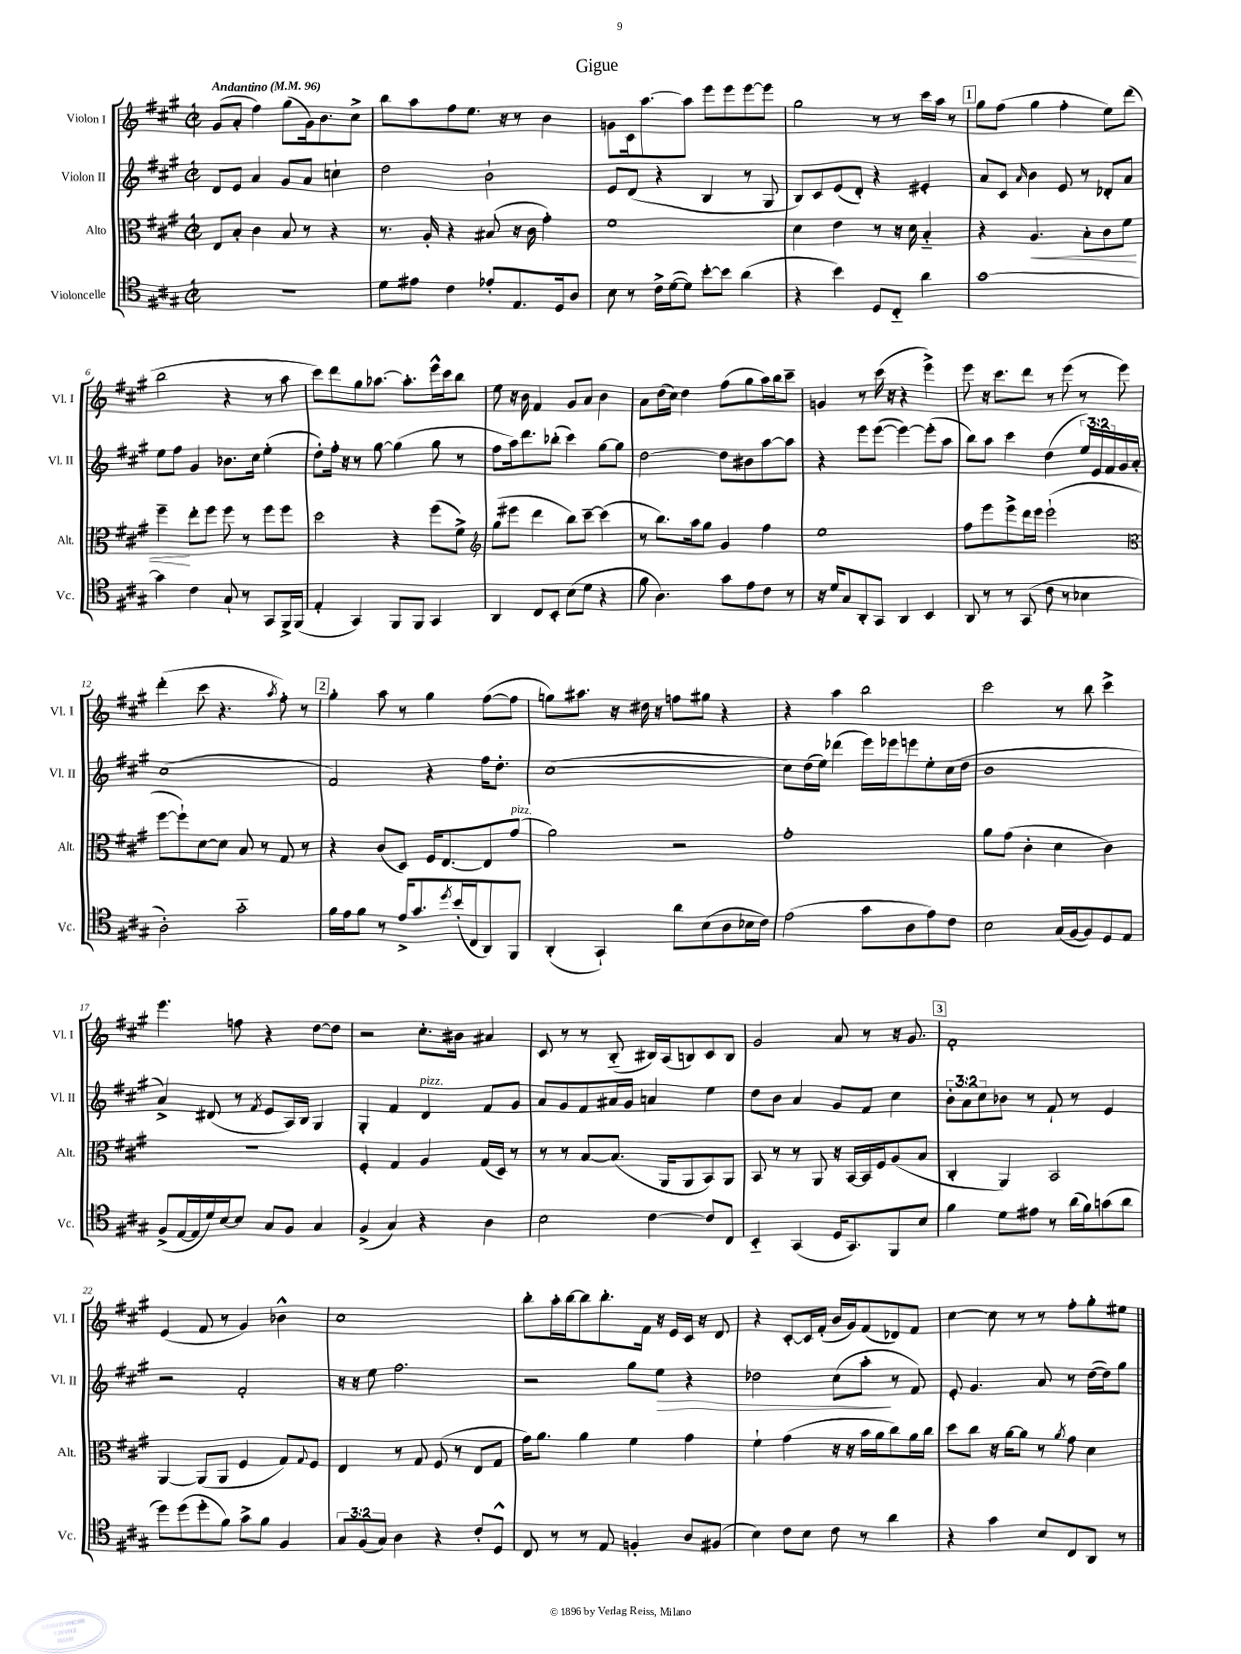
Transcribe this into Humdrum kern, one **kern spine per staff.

**kern	**kern	**dynam	**kern	**dynam	**kern
*part4	*part3	*part3	*part2	*part2	*part1
*staff4	*staff3	*staff3	*staff2	*staff2	*staff1
*I"Violoncelle	*I"Alto	*	*I"Violon II	*	*I"Violon I
*I'Vc.	*I'Alt.	*	*I'Vl. II	*	*I'Vl. I
*clefC4	*clefC3	*	*clefG2	*	*clefG2
*k[f#c#g#]	*k[f#c#g#]	*	*k[f#c#g#]	*	*k[f#c#g#]
*M2/2	*M2/2	*	*M2/2	*	*M2/2
*met(c|)	*met(c|)	*	*met(c|)	*	*met(c|)
*MM96	*MM96	*	*MM96	*	*MM96
=1	=1	=1	=1	=1	=1
!	!	!	!	!	!LO:TX:a:B:t=Andantino
1r	8E/L	.	8d/L	.	(8g#/L
.	8B'/J	.	8e/J	.	8a'/J
.	4c#\	.	4a/	.	4ff#\)
.	8B/	.	8g#/L	.	(8gg#\L
.	8r	.	8a/J	.	16g#\k)
.	.	.	.	.	8.b\
.	4r	.	4ccn`\	.	.
.	.	.	.	.	8cc#^\J
=2	=2	=2	=2	=2	=2
8d\L	8.r	.	2dd\	.	8bb\L
8e#X\J	.	.	.	.	8aa\
.	16A'/	.	.	.	.
4c#\	4r	.	.	.	8ff#\
.	.	.	.	.	8.ee\J
8e-X'/L	(8B#X/	.	2b`\	.	.
.	.	.	.	.	16r
8.E/	16r	.	.	.	8r
.	16c#\	.	.	.	.
.	4g#'\)	.	.	.	4b\
16D/k	.	.	.	.	.
8A/J	.	.	.	.	.
=3	=3	=3	=3	=3	=3
8B\	1f#	.	8e/L	.	8gn\L
8r	.	.	(8d/J	.	16c#\k
.	.	.	.	.	[8.aa\
16c#^\LL	.	.	4r	.	.
([16d\J	.	.	.	.	.
8d\J])	.	.	.	.	8aa\J]
[8b'\L	.	.	4B/	.	8eee\L
8b\J]	.	.	.	.	8eee\
(4a\	.	.	8r	.	[8eee\
.	.	.	8G#/	.	8eee\J]
=4	=4	=4	=4	=4	=4
4r	4d\	.	8B/L)	.	2gg#\
.	.	.	8c#/	.	.
4b\)	4e\	.	(8e/	.	.
.	.	.	8d'/J)	.	.
8D/L	8r	.	4r	.	8r
8C#/J	16r	.	.	.	8r
.	16d\	.	.	.	.
4a\	4B/	.	4e#X'/	.	16ccc#\LL
.	.	.	.	.	16aa\JJ
.	.	.	.	.	8r
!!LO:REH:place=s1:t=1
=5	=5	=5	=5	=5	=5
[1g#	4r	.	8a/L	.	8gg#\L
.	.	.	8c#/J	.	(8ff#\J
.	.	.	16qqa/	.	.
!	!	!LO:HP:b	!	!	!
.	4.A/	<	4b\	.	4gg#\
.	.	.	8e/	.	4ff#'\
.	8B'\L	.	8r	.	.
.	8c#\	.	8d-X'/L	.	8ee\L)
.	8f#\J	.	8a/J	.	(8ddd\J
!!LO:LB:g=z
=6	=6	=6	=6	=6	=6
4g#\]	4ff#~\	.	8ee\L	.	2bb\
.	.	.	8ff#\J	.	.
4c#\	8ee'\L	[	4g#/	.	.
.	8ff#\J	.	.	.	.
8G#`/	8ff#\	.	8.b-X\L	.	4r
8r	8r	.	.	.	.
.	.	.	16cc#\Jk	.	.
8GG#/L	8ff#\L	.	(4ee'\	.	8r
16FF#^/L	8ff#\J	.	.	.	8aa\
(16FF#/JJ	.	.	.	.	.
=7	=7	=7	=7	=7	=7
4E'/	2dd\	.	8dd'\L)	.	8ccc#\L)
.	.	.	16ff#'\Jk	.	8ddd\
.	.	.	16r	.	.
4GG#/)	.	.	8r	.	8gg#\
.	.	.	[8gg#\	.	[8.aa-X\J
8FF#/L	4r	.	(4gg#\]	.	.
.	.	.	.	.	8.aa-'\L]
8FF#/J	.	.	.	.	.
4GG#/	(8ff#\L	.	8gg#\	.	16eee^^\L
.	.	.	.	.	16ccc#\J
.	8f#^\J)	.	8r	.	8bb\J
=8	=8	=8	=8	=8	=8
*	*clefG2	*	*	*	*
4AA/	(8gg#\L	.	8ff#\L	.	8ee\
.	8eee#X\J	.	16aa\k)	.	16r
.	.	.	8.ddd\	.	16b\
8C#/L	4ddd\	.	.	.	4f#/
8BB'/J	.	.	(8bb-X'\J	.	.
(8B\L	8bb\L)	.	4ccc#\)	.	8g#/L
8d\J	[8ccc#~\J	.	.	.	8a/J
4r	(4ccc#\]	.	[8gg#\L	.	4b\
.	.	.	8gg#\J]	.	.
=9	=9	=9	=9	=9	=9
8f#\	8r	.	[2dd\	.	8a\L
4.A\)	8.bb\L)	.	.	.	(16dd\L
.	.	.	.	.	16cc#\JJ)
.	.	.	.	.	4dd\
.	16aa\k	.	.	.	.
.	8gg#\J	.	.	.	.
8g#\L	4g#/	.	8dd\L]	.	(8ff#\L
8e\	.	.	8b#X\	.	8gg#\
8c#\J	4ff#\	.	[8aa\	.	16aa\L)
.	.	.	.	.	16bb\J
8r	.	.	8aa\J]	.	8ccc#~\J
=10	=10	=10	=10	=10	=10
16r	1ee	.	4r	.	4gn/
16d/KL	.	.	.	.	.
8G#/	.	.	.	.	.
8AA'/	.	.	8eee\L	.	8r
8GG#/J	.	.	([8eee\J	.	(16ccc#\
.	.	.	.	.	16r
4AA/	.	.	4eee\_)	.	4r
4BB/	.	.	(8eee'\L]	.	4eee^\)
.	.	.	8aa\J	.	.
=11	=11	=11	=11	=11	=11
8AA/	8ff#\L	.	8bb\L)	.	8eee\
8r	8eee\	.	8aa\J	.	16r
.	.	.	.	.	8.ccc#\L
8r	8eee^\	.	4ccc#\	.	.
(8GG#/	16ddd\L	.	.	.	8ddd\J
.	16eee\JJ	.	.	.	.
8c#\	(2eee`\	.	(4dd\	.	8r
8r	.	.	.	.	(8eee\
4B-X\	.	.	24ee/LL)	.	8r
.	.	.	24e/	.	.
.	.	.	24f#/	.	.
.	.	.	16g#/	.	8eee\)
.	.	.	16a'/JJ	.	.
!!LO:LB:g=z
=12	=12	=12	=12	=12	=12
*	*clefC3	*	*	*	*
2A'\)	[8ff#\L	.	(1cc#	.	(4ddd'\
.	8ff#`\])	.	.	.	.
.	[8d\	.	.	.	8ccc#\
.	8d\J]	.	.	.	4.r
2g#\	8B/	.	.	.	.
.	8r	.	.	.	.
.	.	.	.	.	8qaa/
.	8G#/	.	.	.	8ff#'\)
.	8r	.	.	.	8r
!!LO:REH:place=s1:t=2
=13	=13	=13	=13	=13	=13
16f#\LL	4r	.	2f#/)	.	4gg#'\
16e\J	.	.	.	.	.
8f#\J	.	.	.	.	.
8r	(8c#/L	.	.	.	8aa\
16e^/KL	8D/J)	.	.	.	8r
8.g#/	.	.	.	.	.
.	16F#/KL	.	4r	.	4gg#\
.	[8.E/	.	.	.	.
8qdd/	.	.	.	.	.
(16b'/L	.	.	.	.	.
16C#/J	.	.	.	.	.
8AA/)	8E/]	.	16ff#\KL	.	([8ff#\L
.	.	.	8.dd'\J	.	.
!	!LO:TX:a:i:t=pizz.	!	!	!	!
8FF#/J	(8g#/J	.	.	.	8ff#\J]
=14	=14	=14	=14	=14	=14
(4AA'/	2a\)	.	([1cc#	.	8ggn\L)
.	.	.	.	.	8.aa#X\J
4GG#`/)	.	.	.	.	.
.	.	.	.	.	16r
.	.	.	.	.	16dd#X\
.	.	.	.	.	16r
8a\L	2r	.	.	.	8ffn\L
(8B\	.	.	.	.	8gg#X\J
8A\	.	.	.	.	4r
16B-X\L	.	.	.	.	.
16c#\JJ)	.	.	.	.	.
=15	=15	=15	=15	=15	=15
(2e\	1g#'	.	8cc#\L])	.	4r
.	.	.	(16dd\L	.	.
.	.	.	16ee\JJ)	.	.
.	.	.	(4ddd-X\	.	4aa\
8g#\L	.	.	16eee\LL)	.	2bb\
.	.	.	16eee-X\J	.	.
8A\	.	.	8eeen\	.	.
8e\)	.	.	8ee'\	.	.
8c#\J	.	.	(16cc#\L	.	.
.	.	.	16dd\JJ	.	.
=16	=16	=16	=16	=16	=16
2B\	8a\L	.	1b	.	2ccc#\
.	(8g#\J	.	.	.	.
.	4c#'\	.	.	.	.
(16G#/LL	4d\	.	.	.	8r
[16F#/J	.	.	.	.	.
8F#/])	.	.	.	.	8bb\
8D/	4c#\)	.	.	.	4ccc#^\
8E/J	.	.	.	.	.
!!LO:LB:g=z
=17	=17	=17	=17	=17	=17
(8F#^/L	1r	.	4a^/)	.	4.eee\
[16E/L	.	.	.	.	.
16E/]	.	.	.	.	.
16d/)	.	.	(8d#X/	.	.
[16B/J	.	.	.	.	.
8B/J]	.	.	8r	.	8ffn\
.	.	.	8qf#/	.	.
8G#/L	.	.	8e/L	.	4r
8F#/J	.	.	16A/L)	.	.
.	.	.	16B/JJ	.	.
4G#/	.	.	4G#/	.	[8dd\L
.	.	.	.	.	8dd\J]
=18	=18	=18	=18	=18	=18
(4F#^/	4F#'/	.	4G#'/	.	2r
4G#/)	4G#/	.	4f#/	.	.
!	!	!	!LO:TX:a:i:t=pizz.	!	!
4r	4A/	.	4d/	.	8.cc#'\L
.	.	.	.	.	16b#X\Jk
4A\	(16G#/LL	.	8f#/L	.	4a#X/
.	16D/JJ)	.	.	.	.
.	8r	.	8g#/J	.	.
=19	=19	=19	=19	=19	=19
2B\	8r	.	8a/L	.	8c#/
.	8r	.	8g#/	.	8r
.	[8B/L	.	8f#/	.	8r
.	(8.B/J]	.	16a#X/L	.	(8B/
.	.	.	16g#/JJ	.	.
[4c#\	.	.	4an/	.	16B#X/LL)
.	16AA/KL	.	.	.	(16A/J
.	8AA/	.	.	.	8Bn/)
8c#/L]	8BB/)	.	4ee\	.	8c#/
8C#/J	8AA/J	.	.	.	8B/J
=20	=20	=20	=20	=20	=20
4BB/	8BB/	.	8dd\L	.	2g#/
.	8r	.	8b\J	.	.
(4GG#/	8r	.	4a/	.	.
.	8AA/	.	.	.	.
16D/KL	16r	.	8g#/L	.	8a/
8.GG#/)	[16BB/LL	.	.	.	.
.	16BB/]	.	8f#/J	.	8r
.	16F#/J	.	.	.	.
8FF#/	(8A/	.	4cc#\	.	16r
.	.	.	.	.	8.g#/
8B/J	8B/J	.	.	.	.
!!LO:REH:place=s1:t=3
=21	=21	=21	=21	=21	=21
4f#\	4C#'/	.	12b'\L	.	1f#'
.	.	.	12a\	.	.
.	.	.	12cc#\	.	.
8d\L	4AA/)	.	8b-X\J	.	.
8e#X\J	.	.	8r	.	.
8r	2BB/	.	8f#`/	.	.
(16a\LL	.	.	8r	.	.
16f#\J)	.	.	.	.	.
(8gn\	.	.	4e/	.	.
8a\J	.	.	.	.	.
!!LO:LB:g=z
=22	=22	=22	=22	=22	=22
8dd\L)	[4AA/	.	2r	.	(4e/
(8dd\	.	.	.	.	.
8dd'\	(8AA/L]	.	.	.	8f#/
8f#\J)	8AA/J	.	.	.	8r
8g#^\L	4F#/	.	2f#'/	.	4g#/)
8f#\J	.	.	.	.	.
4F#/	8G#/L)	.	.	.	4b-X^^\
.	8qqG#/	.	.	.	.
.	8F#/J	.	.	.	.
=23	=23	=23	=23	=23	=23
12G#/L	4E/	.	16r	.	1cc#
.	.	.	16r	.	.
(12F#/	.	.	.	.	.
.	.	.	8ee\	.	.
12G#/J)	.	.	.	.	.
4A\	8r	.	2.ff#\	.	.
.	8G#/	.	.	.	.
4r	(8F#/	.	.	.	.
.	8r	.	.	.	.
8c#'/L	8E/L	.	.	.	.
8D^^/J	8G#/J	.	.	.	.
=24	=24	=24	=24	=24	=24
8C#/	16g#\KL)	.	2r	.	8bb'\L
.	8.a\J	.	.	.	.
8r	.	.	.	.	16aa'\L
.	.	.	.	.	[16bb\J
8r	4a\	.	.	.	8bb\]
8E/	.	.	.	.	8.bb'\
4Fn'/	4f#\	.	8gg#\L	.	.
.	.	.	.	.	16f#\Jk
!	!	!	!	!LO:HP:b	!
.	.	.	8ee\J	>	16r
.	.	.	.	.	16e/LL
8A/L	4g#\	.	4r	.	16c#/JJ
.	.	.	.	.	16r
(8F#X/J	.	.	.	.	8d/
=25	=25	=25	=25	=25	=25
4B\)	4f#`\	.	2dd-X\	.	4r
8c#\L	(4g#\	.	.	.	[8c#'/L
8B\J	.	.	.	.	16c#/L]
.	.	.	.	.	(16f#'/JJ
8c#\	16r	.	(8cc#\L	.	16b/LL
.	16r	.	.	.	16g#/J)
8r	16b\LL	.	8aa'\J	.	(8f#/
.	16a\J	.	.	.	.
4a\	8cc#\)	.	8r	]	8d-X/)
.	16a\L	.	8f#/)	.	8f#/J
.	16cc#\JJ	.	.	.	.
=26	=26	=26	=26	=26	=26
4r	8dd\L	.	8e'/	.	[4cc#\
.	8cc#\J	.	4.g#/	.	.
4g#\	16r	.	.	.	8cc#\]
.	[16a\KL	.	.	.	.
.	8a\J]	.	.	.	8r
8B/L	8r	.	8a/	.	8r
.	8qa/	.	.	.	.
8C#/	8g#\	.	8r	.	8ff#'\L
8AA/J	4d\	.	([16dd\LL	.	8gg#'\
.	.	.	16dd\J])	.	.
8r	.	.	8gg#\J	.	8ee#X\J
==	==	==	==	==	==
*-	*-	*-	*-	*-	*-
